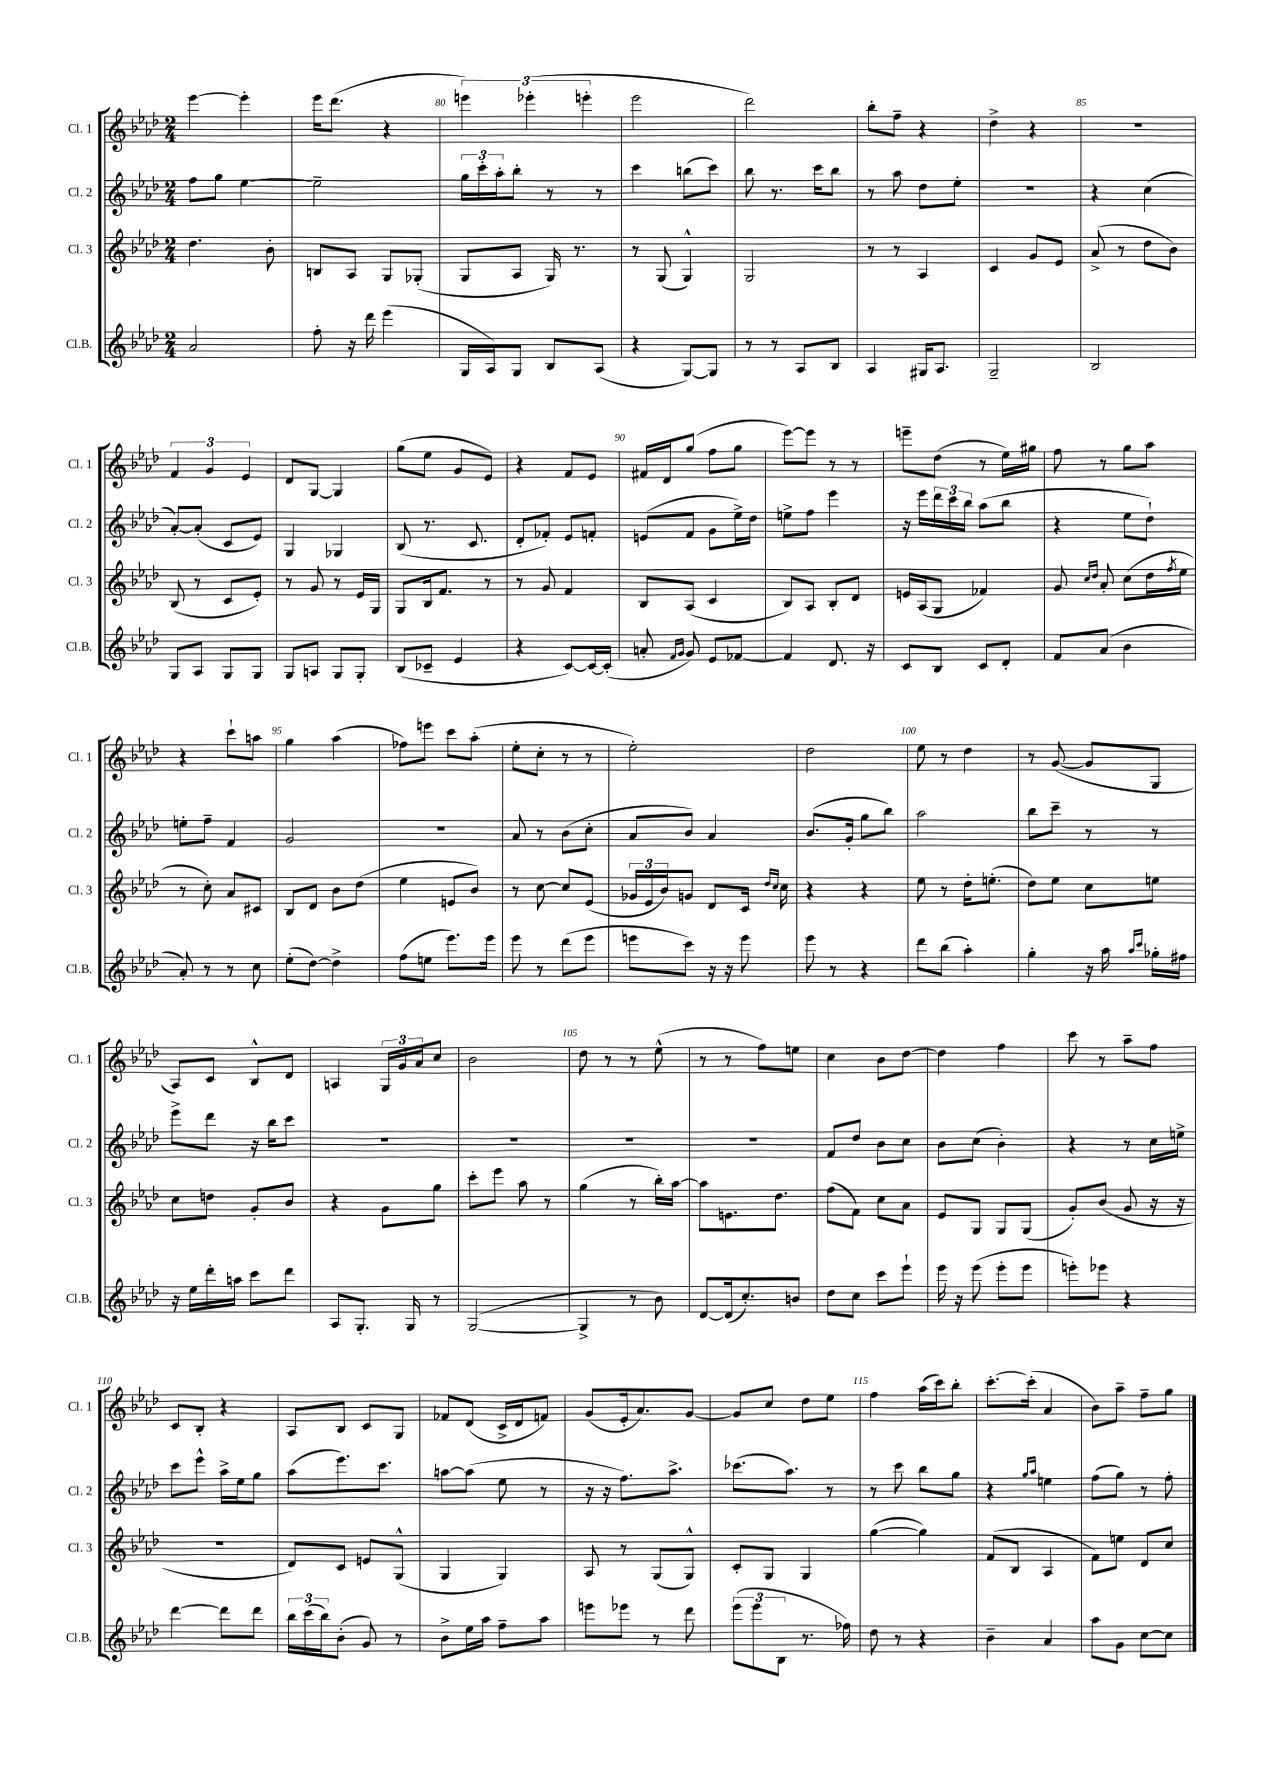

**kern	**kern	**kern	**kern
*part4	*part3	*part2	*part1
*staff4	*staff3	*staff2	*staff1
*I"Cl.B.	*I"Cl. 3	*I"Cl. 2	*I"Cl. 1
*I'Cl.B.	*I'Cl. 3	*I'Cl. 2	*I'Cl. 1
*clefG2	*clefG2	*clefG2	*clefG2
*k[b-e-a-d-]	*k[b-e-a-d-]	*k[b-e-a-d-]	*k[b-e-a-d-]
*M2/4	*M2/4	*M2/4	*M2/4
=78	=78	=78	=78
2a-/	4.dd-\	8ff\L	[4eee-\
.	.	8gg\J	.
.	.	[4ee-\	4eee-'\]
.	8b-'\	.	.
=79	=79	=79	=79
8ff'\	8Bn/L	2ee-~\]	16eee-\KL
.	.	.	(8.ddd-\J
16r	8A-/J	.	.
16ddd-\	.	.	.
(4eee-\	8G/L	.	4r
.	(8G-X'/J	.	.
=80	=80	=80	=80
16G/LL	8G/L	24gg\LL	6eeen\)
.	.	24ccc'\	.
16A-/J)	.	.	.
.	.	24aa-'\J	.
8G/J	8A-/J	8bb-'\J	.
.	.	.	(6eee-X'\
8B-/L	16G/)	8r	.
.	8.r	.	.
.	.	.	6eeen'\
(8A-/J	.	8r	.
=81	=81	=81	=81
4r	8r	4ccc\	2eee-\
.	(8G/	.	.
[8G/L)	4G^^/)	(8bbn\L	.
8G/J]	.	8ccc\J)	.
=82	=82	=82	=82
8r	2G/	8bb-\	2ddd-\)
8r	.	8.r	.
8A-/L	.	.	.
.	.	16ccc\KL	.
8B-/J	.	8bb-\J	.
=83	=83	=83	=83
4A-/	8r	8r	8bb-'\L
.	8r	8aa-\	8ff~\J
16G#X/KL	4A-/	8dd-\L	4r
8.A-/J	.	.	.
.	.	8ee-'\J	.
=84	=84	=84	=84
2G~/	4c/	2r	4dd-^\
.	8g/L	.	4r
.	8e-/J	.	.
=85	=85	=85	=85
2B-/	(8a-^/	4r	2r
.	8r	.	.
.	8dd-\L	(4cc\	.
.	8b-\J)	.	.
!!LO:LB:g=z
=86	=86	=86	=86
8G/L	(8B-/	[8a-'/L)	6f/
8A-/J	8r	(8a-'/J]	.
.	.	.	6g/
8G/L	8c/L	8c/L	.
.	.	.	6e-/
8G/J	8e-'/J)	8e-/J)	.
=87	=87	=87	=87
8G/L	8r	4G/	8d-/L
8An/J	8g/	.	[8G/J
8G/L	8r	4G-X/	4G/]
8G'/J	16e-/LL	.	.
.	16G/JJ	.	.
=88	=88	=88	=88
(8B-/L	8G/L	(8B-/	(8gg\L
8c-X~/J	16B-/k	8.r	8ee-\J
.	8.f/J	.	.
4e-/	.	.	8g/L
.	.	8.c/	.
.	8r	.	8e-/J)
=89	=89	=89	=89
4r	8r	8d-'/L	4r
.	8g/	8f-X'/J)	.
[8c/L)	4f/	8e-/L	8f/L
16c/L_	.	8fn'/J	8e-/J
(16c'/JJ]	.	.	.
=90	=90	=90	=90
8an'/	8B-/L	(8en/L	16f#X/LL
.	.	.	16d-/J
16qqf/LL	.	.	.
16qqg/JJ	.	.	.
8g/)	(8A-/J	8f/J	(8gg/J
8e-/L	4c/	8g\L	8ff\L
[8f-X/J	.	16ee-^\L)	8gg\J
.	.	16dd-\JJ	.
=91	=91	=91	=91
4f-/]	8B-/L)	8een^\L	[8eee-\L)
.	8A-/J	8ff\J	8eee-\J]
8.d-/	8B-'/L	4eee-\	8r
.	8d-/J	.	8r
16r	.	.	.
=92	=92	=92	=92
8c/L	16en/LL	16r	8eeen~\L
.	(16A-/J	16eee-\LL	.
8B-/J	8G/J	24ddd-\	(8dd-\J
.	.	24ccc\	.
.	.	24bb-\JJ	.
8c/L	4f-X/)	(8aa-\L	8r
8d-'/J	.	8bb-\J	16ee-\LL)
.	.	.	16gg#X\JJ
=93	=93	=93	=93
8f/L	8g/	4r	8ff\
.	16qqcc/LL	.	.
.	16qqdd-/JJ	.	.
(8a-/J	8a-'/	.	8r
4b-\	(8cc\L	8ee-\L	8gg\L
.	16dd-\L	8dd-`\J)	8aa-\J
.	8qff/	.	.
.	16ee-\JJ	.	.
!!LO:LB:g=z
=94	=94	=94	=94
8a-'/)	8r	8een'\L	4r
8r	8cc'\)	8ff~\J	.
8r	8a-/L	4f/	8ccc`\L
8cc\	8c#X/J	.	8aan\J
=95	=95	=95	=95
(8ee-'\L	8B-/L	2g/	4gg\
[8dd-\J)	8d-/J	.	.
4dd-^\]	8b-\L	.	(4aa-\
.	(8dd-\J	.	.
=96	=96	=96	=96
(8ff\L	4ee-\	2r	8ff-X\L)
8een\J	.	.	8eeen\J
8.eee-\L)	8en/L	.	8ccc\L
.	8b-/J)	.	(8aa-'\J
16eee-\Jk	.	.	.
=97	=97	=97	=97
8eee-\	8r	8a-/	8ee-'\L
8r	[8cc\	8r	8cc'\J
(8ddd-\L	8cc/L]	(8b-\L	8r
8eee-\J	(8e-/J	8cc'\J	8r
=98	=98	=98	=98
8eeen\L	24g-X/LL	8a-/L	2ee-'\)
.	24e-/	.	.
.	24b-/J)	.	.
8ccc\J)	8gn/J	8b-/J)	.
16r	8d-/L	4a-/	.
16r	.	.	.
8eee\	16c/Jk	.	.
.	16qqdd-/LL	.	.
.	16qqcc/JJ	.	.
.	16cc\	.	.
=99	=99	=99	=99
8eee-\	4r	(8.b-/L	2dd-\
8r	.	.	.
.	.	16g'/Jk	.
4r	4r	8gg\L	.
.	.	8bb-\J)	.
=100	=100	=100	=100
8ddd-\L	8ee-\	2aa-\	8ee-\
(8bb-\J	8r	.	8r
4aa-'\)	16dd-'\KL	.	4dd-\
.	(8.een'\J	.	.
=101	=101	=101	=101
4gg'\	8dd-\L)	8bb-\L	8r
.	8ee-\J	8ccc~\J	([8g/
16r	8cc\L	8r	8g/L]
16aa-\	.	.	.
16qqaa-/LL	.	.	.
16qqccc/JJ	.	.	.
16gg-X'\LL	8een\J	8r	8G/J
16ff#X\JJ	.	.	.
!!LO:LB:g=z
=102	=102	=102	=102
16r	8cc\L	8eee-^\L	8A-/L)
16ee-\LL	.	.	.
16ddd-'\	8ddn\J	8ddd-\J	8c/J
16aan\JJ	.	.	.
8ccc\L	8g'/L	16r	8B-^^/L
.	.	16bb-\KL	.
8ddd-\J	8b-/J	8ccc\J	8d-/J
=103	=103	=103	=103
8A-/L	4r	2r	4An/
8.G'/J	.	.	.
.	8g\L	.	24G/LL
.	.	.	24g/
16G/	.	.	.
.	.	.	24a-/J
8r	8gg\J	.	8cc/J
=104	=104	=104	=104
([2G/	8ccc'\L	2r	2b-\
.	8eee-\J	.	.
.	8aa-\	.	.
.	8r	.	.
=105	=105	=105	=105
4G^/]	(4gg\	2r	8dd-\
.	.	.	8r
8r	8r	.	8r
8b-\)	16bb-'\LL)	.	(8ee-^^\
.	[16aa-\JJ	.	.
=106	=106	=106	=106
[8d-/L	8aa-\L]	2r	8r
(16d-/k]	8.en\	.	8r
8.cc'/)	.	.	.
.	.	.	8ff\L)
.	8.dd-\J	.	.
8bn/J	.	.	8een\J
=107	=107	=107	=107
8dd-\L	(8ff\L	8f/L	4cc\
8cc\J	8f\J)	8dd-/J	.
8ccc\L	8cc\L	8b-\L	8b-\L
8eee-`\J	8a-\J	8cc\J	[8dd-\J
=108	=108	=108	=108
16eee-\	8e-/L	8b-\L	4dd-\]
16r	.	.	.
(8eee-\	8G/J	(8cc\J	.
8eee-'\L	8G/L	4b-'\)	4ff\
8eee-\J	(8G/J	.	.
=109	=109	=109	=109
8eeen'\L)	8g'/L)	4r	8ccc\
8eee-X\J	(8b-/J	.	8r
4r	8g/	8r	8aa-~\L
.	16r	16cc\LL	8ff\J
.	16r	16een^\JJ	.
!!LO:LB:g=z
=110	=110	=110	=110
[4ddd-\	2r	8ccc\L	8c/L
.	.	8eee-^^\J	8B-'/J
8ddd-\L]	.	16aa-^\LL	4r
.	.	16ee-\J	.
8ddd-\J	.	8gg\J	.
=111	=111	=111	=111
24bb-\LL	8d-/L)	(8aa-\L	8A-/L
(24ccc\	.	.	.
24bb-\J)	.	.	.
(8b-'\J	8c/J	8.eee-\)	8B-/J
8g/)	8en/L	.	8c/L
.	.	8.ccc\J	.
8r	(8G^^/J	.	8G/J
=112	=112	=112	=112
8b-^\L	4G/	[8aan\L	8f-X/L
16ee-\L	.	(8aa\J]	(8d-/J
16aa-\JJ	.	.	.
8ff~\L	4G/)	8ee-\	16c^/LL
.	.	.	16d-/J
8aa-\J	.	8r	8fn/J)
=113	=113	=113	=113
8eeen\L	8A-/	16r	(8g/L
.	.	16r	.
8eee-X\J	8r	8.ff\L)	16e-'/k
.	.	.	8.a-/)
8r	(8G/L	.	.
.	.	8.aa-^\J	.
8ddd-\	8G^^/J)	.	[8g/J
=114	=114	=114	=114
(12eee-\L	8c'/L	(8.ccc-X\L	8g/L]
12eee-\	.	.	.
.	8G/J	.	8cc/J
12B-\J	.	.	.
.	.	8.aa-\J)	.
8.r	4G/	.	8dd-\L
.	.	8r	8ee-\J
16ff-X\)	.	.	.
=115	=115	=115	=115
8dd-\	([4gg\	8r	4ff\
8r	.	8ccc\	.
4r	4gg\])	8bb-\L	(16aa-\LL
.	.	.	16ccc\J)
.	.	8gg\J	8bb-'\J
=116	=116	=116	=116
4b-~\	(8f/L	4r	[8.ccc'\L
.	8B-/J	.	.
.	.	.	(16ccc'\Jk]
.	.	16qqgg/LL	.
.	.	16qqaa-/JJ	.
4a-/	4A-/	4een\	4a-/
=117	=117	=117	=117
8aa-\L	8f\L)	(8ff\L	8b-\L)
8g\J	8een\J	8gg\J)	8aa-~\J
[8cc\L	8d-/L	8r	8ff~\L
8cc\J]	8cc/J	8ff'\	8gg\J
==	==	==	==
*-	*-	*-	*-
